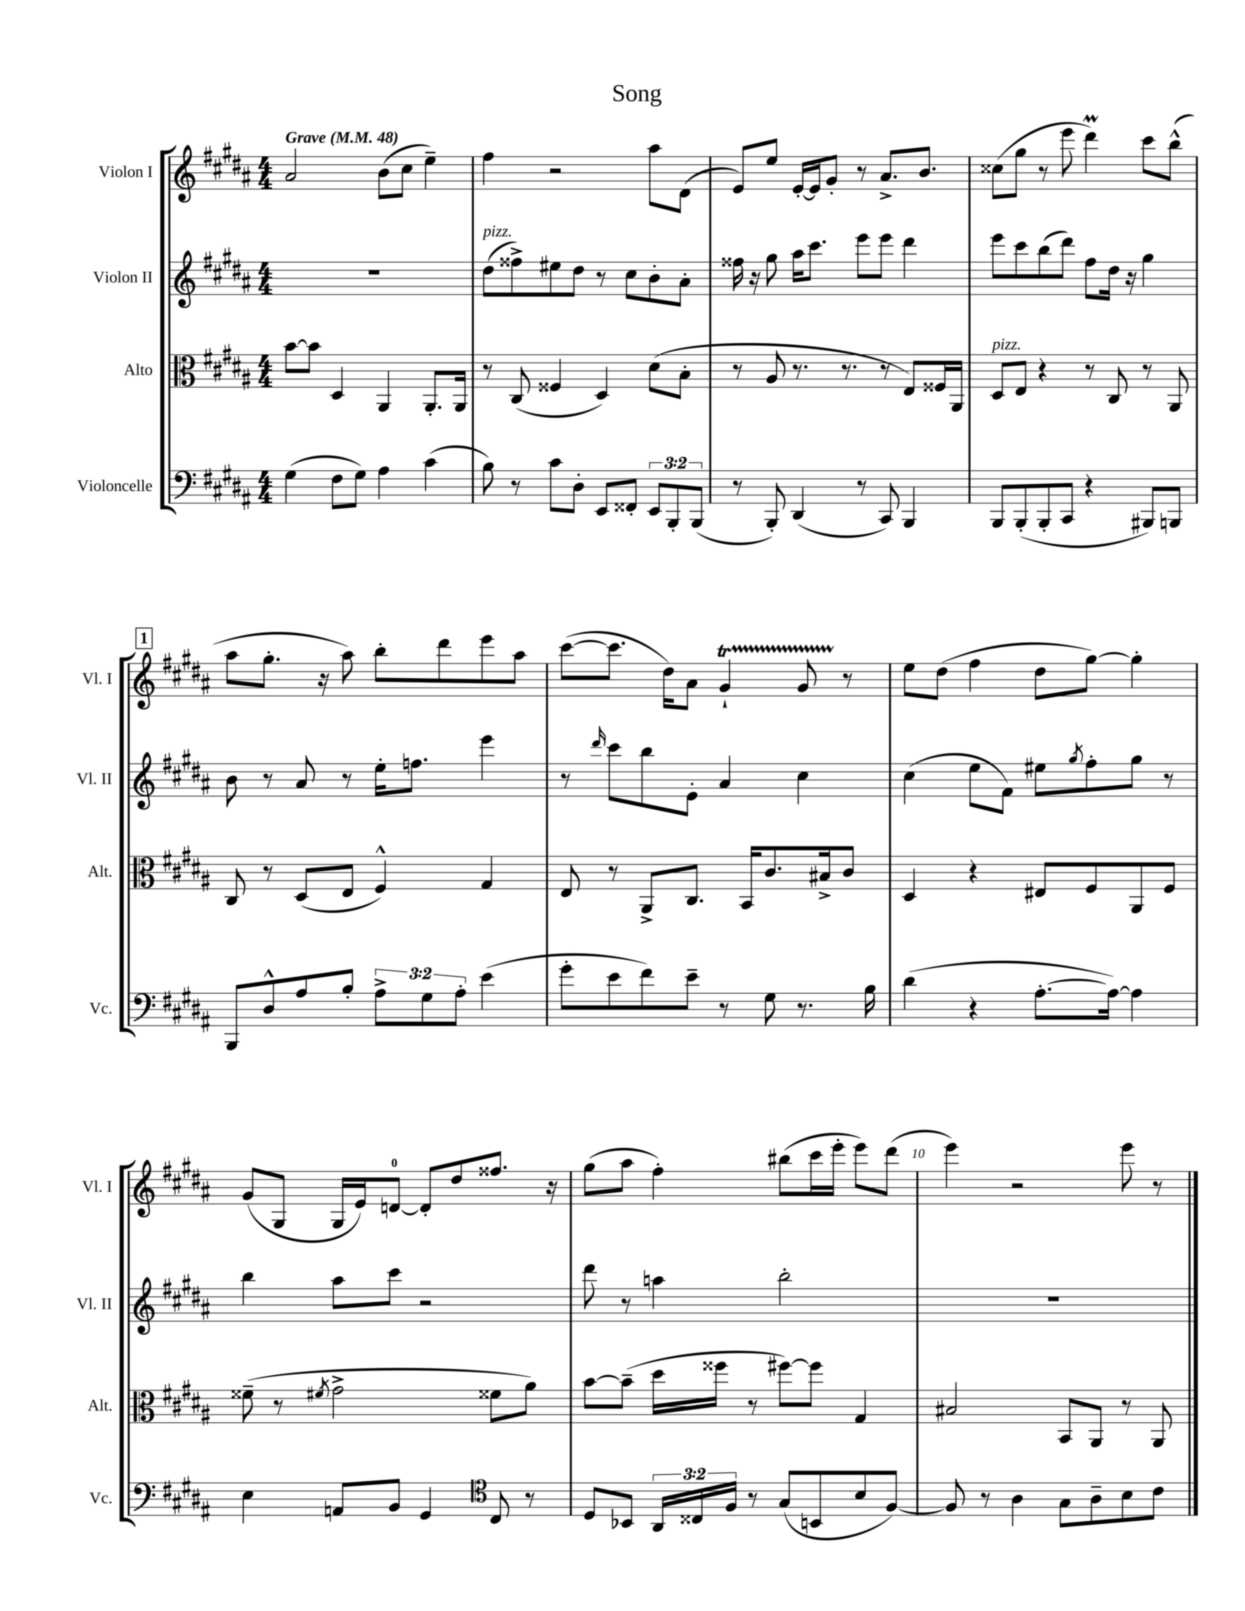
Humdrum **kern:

**kern	**kern	**kern	**kern
*part4	*part3	*part2	*part1
*staff4	*staff3	*staff2	*staff1
*I"Violoncelle	*I"Alto	*I"Violon II	*I"Violon I
*I'Vc.	*I'Alt.	*I'Vl. II	*I'Vl. I
*clefF4	*clefC3	*clefG2	*clefG2
*k[f#c#g#d#a#]	*k[f#c#g#d#a#]	*k[f#c#g#d#a#]	*k[f#c#g#d#a#]
*M4/4	*M4/4	*M4/4	*M4/4
*MM48	*MM48	*MM48	*MM48
=1	=1	=1	=1
!	!	!	!LO:TX:a:B:t=Grave
(4G#\	[8b\L	1r	2a#/
.	8b\J]	.	.
8F#\L	4D#/	.	.
8G#\J)	.	.	.
4A#\	4AA#/	.	(8b\L
.	.	.	8cc#\J
(4c#\	8.AA#'/L	.	4ee~\)
.	16AA#/Jk	.	.
=2	=2	=2	=2
!	!	!LO:TX:a:i:t=pizz.	!
8B\)	8r	(8dd#\L	4ff#\
8r	(8C#/	8ff##X^\)	.
8c#\L	4F##X/	8ee#X\	2r
8D#'\J	.	8dd#\J	.
8EE/L	4D#/)	8r	.
8FF##X'/J	.	8cc#\L	.
12EE/L	(8d#\L	8b'\	8aa#\L
12BBB'/	.	.	.
.	8B'\J	8a#'\J	(8d#\J
(12BBB/J	.	.	.
=3	=3	=3	=3
8r	8r	16ff##X\	8e/L)
.	.	16r	.
8BBB'/)	8A#/	8gg#\	8ee/J
(4DD#/	8.r	16aa#\KL	[16e'/LL
.	.	8.ccc#\J	16e/J]
.	.	.	8g#'/J
.	8.r	.	.
8r	.	8eee\L	8r
8CC#/)	8r	8eee\J	8.a#^/L
4BBB/	8E/L)	4ddd#\	.
.	.	.	8.b/J
.	16F##X/L	.	.
.	16AA#/JJ	.	.
=4	=4	=4	=4
!	!LO:TX:a:i:t=pizz.	!	!
8BBB/L	8D#/L	8eee\L	(8cc##X\L
(8BBB'/	8E/J	8ccc#\	8gg#\J
8BBB'/	4r	(8bb\	8r
8CC#/J	.	8ddd#\J)	8eee\
4r	8r	8ff#\L	4ddd#m\)
.	8C#/	16dd#\Jk	.
.	.	16r	.
8BBB#X/L)	8r	4gg#\	8ccc#\L
8BBBn/J	8AA#/	.	(8bb^^\J
!!LO:LB:g=z
!!LO:REH:place=s1:t=1
=5	=5	=5	=5
8BBB/L	8C#/	8b\	8aa#\L
8D#^^/	8r	8r	8.gg#'\J
8A#/	(8D#/L	8a#/	.
.	.	.	16r
8B'/J	8E/J	8r	8aa#\)
12A#^\L	4F#^^/)	16ee'\KL	8bb'\L
.	.	8.ffn\J	.
12G#\	.	.	.
.	.	.	8ddd#\
12A#'\J	.	.	.
(4e\	4G#/	4eee\	8eee\
.	.	.	8aa#\J
=6	=6	=6	=6
8g#'\L	8E/	8r	([8ccc#\L
.	.	16qqddd#/	.
8e\	8r	8ccc#\L	8.ccc#\J]
8f#\)	8AA#^/L	8bb\	.
.	.	.	16dd#\KL)
8e~\J	8.C#/J	8e'\J	8a#\J
8r	.	4a#/	4g#T`/
.	16BB/KL	.	.
8G#\	8.c#/	.	.
8.r	.	4cc#\	8g#TTT/
.	16B#X^/k	.	.
.	8c#/J	.	8r
16B\	.	.	.
=7	=7	=7	=7
(4d#\	4D#/	(4cc#\	8ee\L
.	.	.	(8dd#\J
4r	4r	8ee\L	4ff#\
.	.	8f#\J)	.
[8.A#'\L	8E#X/L	8ee#X\L	8dd#\L
.	.	8qgg#/	.
.	8F#/	8ff#'\	[8gg#\J)
16A#\Jk_)	.	.	.
4A#\]	8AA#/	8gg#\J	4gg#'\]
.	8F#/J	8r	.
!!LO:LB:g=z
=8	=8	=8	=8
4E\	(8f##X~\	4bb\	(8g#/L
.	8r	.	8G#/J
.	8qf#X/	.	.
8AAn/L	2g#^\	8aa#\L	16G#/LL
.	.	.	16e/J)
8BB/J	.	8ccc#\J	[8dn/J
4GG#/	.	2r	8d'/L]
.	.	.	8dd#/
*clefC4	*	*	*
8C#/	8f##X\L	.	8.ff##X/J
8r	8a#\J)	.	.
.	.	.	16r
=9	=9	=9	=9
8D#/L	[8b\L	8ddd#\	(8gg#\L
8BB-X/J	(8b~\J]	8r	8aa#\J
24AA#/LL	16dd#\LL	4aan\	4ff#'\)
24C##X/	.	.	.
.	16ff##X\JJ	.	.
24F#/JJ	.	.	.
8r	8r	.	.
(8G#/L	[8ff#X\L)	2bb'\	(8bb#X\L
8BBn/	8ff#\J]	.	16ccc#\L
.	.	.	16eee'\JJ
8B/	4G#/	.	8eee\L)
[8F#/J)	.	.	(8ddd#\J
=10	=10	=10	=10
8F#/]	2B#X/	1r	4eee\)
8r	.	.	.
4A#\	.	.	2r
8G#\L	8BB/L	.	.
8A#~\	8AA#/J	.	.
8B\	8r	.	8eee\
8c#\J	8AA#/	.	8r
==	==	==	==
*-	*-	*-	*-
